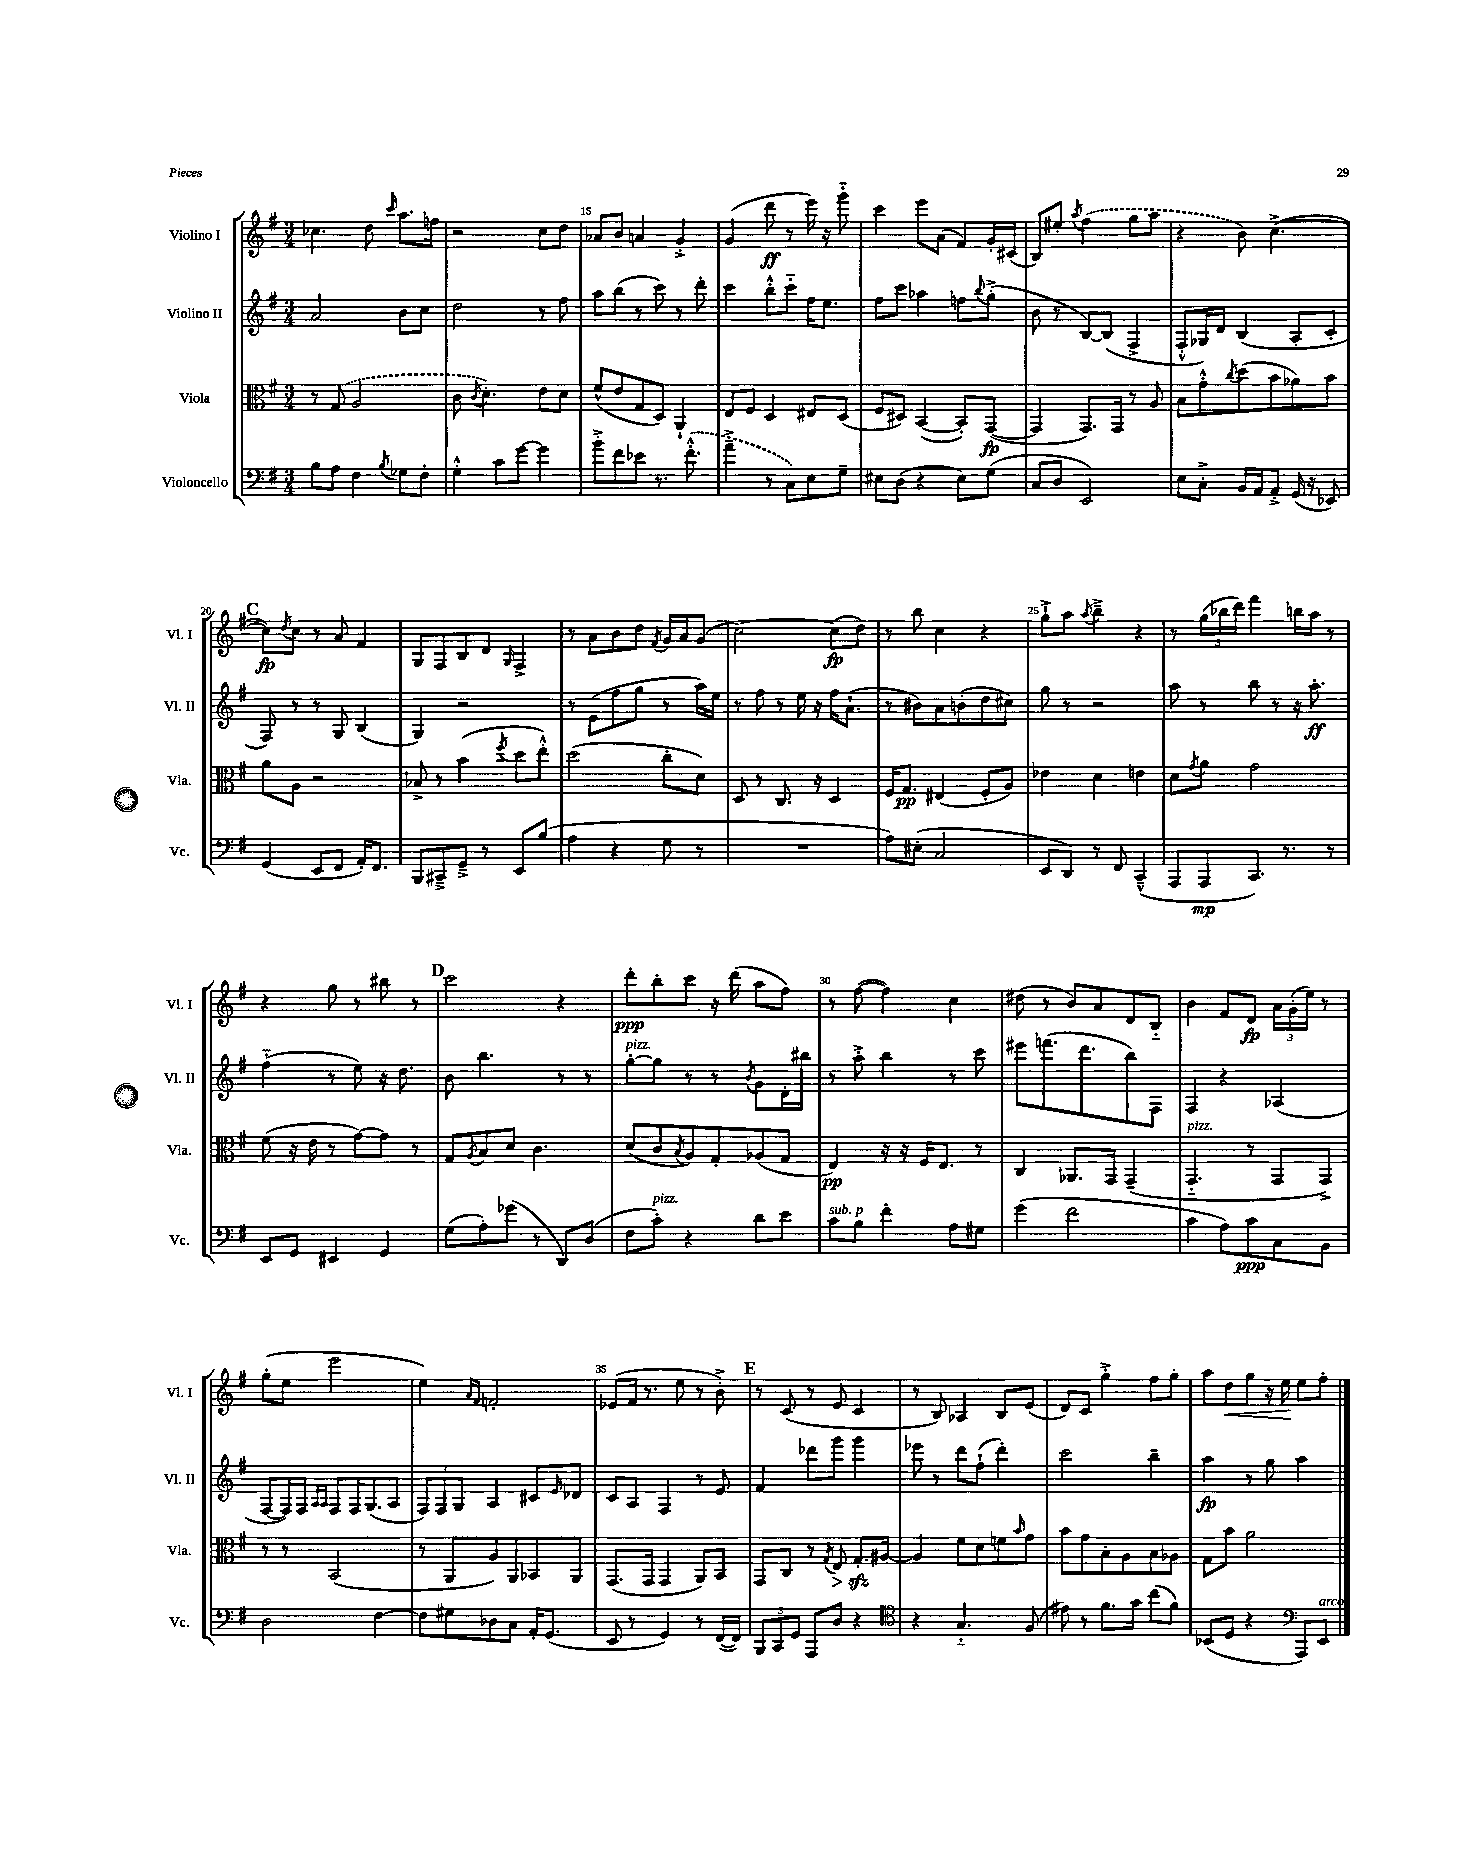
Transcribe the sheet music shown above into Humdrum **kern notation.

**kern	**dynam	**kern	**dynam	**kern	**dynam	**kern	**dynam
*part4	*part4	*part3	*part3	*part2	*part2	*part1	*part1
*staff4	*staff4	*staff3	*staff3	*staff2	*staff2	*staff1	*staff1
*I"Violoncello	*	*I"Viola	*	*I"Violino II	*	*I"Violino I	*
*I'Vc.	*	*I'Vla.	*	*I'Vl. II	*	*I'Vl. I	*
*clefF4	*	*clefC3	*	*clefG2	*	*clefG2	*
*k[f#]	*	*k[f#]	*	*k[f#]	*	*k[f#]	*
*M3/4	*	*M3/4	*	*M3/4	*	*M3/4	*
=13	=13	=13	=13	=13	=13	=13	=13
8B\L	.	8r	.	2a/	.	4.cc-X\	.
8A\J	.	(8G/	.	.	.	.	.
4F#\	.	2A/	.	.	.	.	.
.	.	.	.	.	.	8dd\	.
8qB/	.	.	.	.	.	16qqccc/	.
8G-X\L	.	.	.	8b\L	.	8.aa\L	.
8F#'\J	.	.	.	8cc\J	.	.	.
.	.	.	.	.	.	16ffn\Jk	.
=14	=14	=14	=14	=14	=14	=14	=14
4G'^^\	.	8c\	.	2dd\	.	2r	.
.	.	8qc/	.	.	.	.	.
.	.	4.d'\)	.	.	.	.	.
8c\L	.	.	.	.	.	.	.
[8g\J	.	.	.	.	.	.	.
4g\]	.	8e\L	.	8r	.	8cc\L	.
.	.	8d\J	.	8ff#\	.	8dd\J	.
=15	=15	=15	=15	=15	=15	=15	=15
8b'^\L	.	(8f#^^/L	.	8aa\L	.	8a-X/L	.
8f#\	.	8e/	.	(8bb\J	.	8b/J	.
8e-X\J	.	8G/	.	8r	.	4an/	.
8.r	.	8D/J)	.	8ccc\)	.	.	.
.	.	4AA`/	.	8r	.	4g'^/	.
(8.f#'^^\	.	.	.	.	.	.	.
.	.	.	.	8ddd'\	.	.	.
=16	=16	=16	=16	=16	=16	=16	=16
4a~^\	.	8E/L	.	4ccc\	.	(4g/	.
.	.	8F#/J	.	.	.	.	.
8r	.	4D/	.	8bb'^^\L	.	8ddd\	ff
8C\L)	.	.	.	8ccc\J	.	8r	.
8E\	.	8E#X/L	.	16ff#\KL	.	16eee\)	.
.	.	.	.	8.ee\J	.	16r	.
8G~\J	.	(8D/J	.	.	.	8ggg\	.
=17	=17	=17	=17	=17	=17	=17	=17
8E#X\L	.	8F#/L	.	8ff#\L	.	4ccc\	.
(8D\J	.	8D#X/J)	.	8ccc\J	.	.	.
4r	.	([4BB/	.	4aa-X\	.	8eee\L	.
.	.	.	.	.	.	(8a\J	.
8E#\L)	.	8BB'/L])	.	8ffn\L	.	8f#/L)	.
.	.	.	.	8qqbb/	.	.	.
(8G\J	.	([8GG/J	fp	(8gg'^\J	.	16g'/L	.
.	.	.	.	.	.	(16c#X/JJ	.
=18	=18	=18	=18	=18	=18	=18	=18
8C/L	.	4GG/]	.	8b\	.	8B/L)	.
8D/J	.	.	.	8r	.	8ee#X'/J	.
.	.	.	.	.	.	8qaa/	.
2EE/)	.	8.GG/L)	.	[8B/L)	.	(4ff#\	.
.	.	.	.	(8B/J]	.	.	.
.	.	16GG/Jk	.	.	.	.	.
.	.	8r	.	4F#^/	.	8gg\L	.
.	.	8A/	.	.	.	8aa\J	.
=19	=19	=19	=19	=19	=19	=19	=19
8E\L	.	8B\L	.	8F#'^^/L	.	4r	.
8C'^\J	.	8g'^^\	.	16G-X/L)	.	.	.
.	.	.	.	16d/JJ	.	.	.
.	.	8qcc/	.	.	.	.	.
16BB/LL	.	(8dd\	.	(4B/	.	8b\)	.
16AA/J	.	.	.	.	.	.	.
8AA'^/J	.	8b\	.	.	.	([4.cc^\	.
(16GG/	.	8a-X\)	.	8A'/L	.	.	.
16r	.	.	.	.	.	.	.
8EE-X/)	.	8b\J	.	8c'/J	.	.	.
!!LO:LB:g=z
!!LO:REH:place=s1:t=C
=20	=20	=20	=20	=20	=20	=20	=20
(4GG/	.	8a\L	.	8F#/)	.	8cc\L])	fp
.	.	.	.	.	.	8qdd/	.
.	.	8A\J	.	8r	.	8cc\J	.
8EE/L	.	2r	.	8r	.	8r	.
8FF#/J	.	.	.	8G/	.	8a/	.
16AA'/KL)	.	.	.	(4B/	.	4f#/	.
8.FF#/J	.	.	.	.	.	.	.
=21	=21	=21	=21	=21	=21	=21	=21
8BBB/L	.	8B-X^/	.	4G/)	.	8G/L	.
8CC#X~^/	.	8r	.	.	.	8F#/	.
8GG~^/J	.	(4b\	.	2r	.	8B/	.
8r	.	.	.	.	.	8d/J	.
.	.	8qff#/	.	.	.	16qqG/	.
8EE/L	.	8dd\L	.	.	.	4F#^/	.
(8B/J	.	8ee'^^\J)	.	.	.	.	.
=22	=22	=22	=22	=22	=22	=22	=22
4A\	.	(2dd\	.	8r	.	8r	.
.	.	.	.	(8e\L	.	8a\L	.
4r	.	.	.	8ff#\	.	8b\	.
.	.	.	.	8gg\J	.	8dd\J	.
.	.	.	.	.	.	8qf#/	.
8G\	.	8cc'\L	.	8r	.	16g/LL	.
.	.	.	.	.	.	16a/J	.
8r	.	8d\J)	.	16aa\LL)	.	(8g/J	.
.	.	.	.	16ee\JJ	.	.	.
=23	=23	=23	=23	=23	=23	=23	=23
2.r	.	8D/	.	8r	.	[2cc\)	.
.	.	8r	.	8ff#\	.	.	.
.	.	8.C/	.	8r	.	.	.
.	.	.	.	16ee\	.	.	.
.	.	16r	.	16r	.	.	.
.	.	4D/	.	16ff#\KL	.	(8cc\L]	fp
.	.	.	.	(8.a`\J	.	.	.
.	.	.	.	.	.	8dd\J)	.
=24	=24	=24	=24	=24	=24	=24	=24
8A\L)	.	16F#/KL	.	8r	.	8r	.
.	.	8.G/J	pp	.	.	.	.
(8E#X'\J	.	.	.	8b#X\L)	.	8bb\	.
2C/	.	(4E#X/	.	8a\	.	4cc\	.
.	.	.	.	(8bn'\	.	.	.
.	.	8F#'/L	.	8dd\	.	4r	.
.	.	8A/J)	.	8cc#X\J)	.	.	.
=25	=25	=25	=25	=25	=25	=25	=25
8EE/L	.	4e-X\	.	8gg\	.	8gg`^\L	.
8DD/J)	.	.	.	8r	.	8aa\J	.
.	.	.	.	.	.	8qaa/	.
8r	.	4d\	.	2r	.	4bb~^\	.
8FF#/	.	.	.	.	.	.	.
(4CC~^^/	.	4en\	.	.	.	4r	.
=26	=26	=26	=26	=26	=26	=26	=26
8AAA/L	.	8d\L	.	8aa\	.	8r	.
.	.	8qg/	.	.	.	.	.
8AAA/	mp	8a\J	.	8r	.	(24gg\LL	.
.	.	.	.	.	.	24bb-X\	.
.	.	.	.	.	.	24ddd\JJ)	.
8.CC/J)	.	2g\	.	8bb\	.	4fff#\	.
.	.	.	.	8r	.	.	.
8.r	.	.	.	.	.	.	.
.	.	.	.	16r	.	16bbn\LL	.
.	.	.	.	8.aa'\	ff	16aa\JJ	.
8r	.	.	.	.	.	8r	.
!!LO:LB:g=z
=27	=27	=27	=27	=27	=27	=27	=27
8EE/L	.	(8f#\	.	(4ff#\	.	4r	.
8GG/J	.	16r	.	.	.	.	.
.	.	16e\	.	.	.	.	.
4EE#X/	.	8r	.	8r	.	8gg\	.
.	.	[8g\L)	.	8ee\)	.	8r	.
4GG/	.	8g\J]	.	16r	.	8bb#X\	.
.	.	.	.	8.dd\	.	.	.
.	.	8r	.	.	.	8r	.
!!LO:REH:place=s1:t=D
=28	=28	=28	=28	=28	=28	=28	=28
(8G\L	.	8G/L	.	8b\	.	2ccc\	.
.	.	8qA/	.	.	.	.	.
8A'\)	.	8B/	.	4.bb\	.	.	.
(8g-X\J	.	8d/J	.	.	.	.	.
8r	.	4.c\	.	.	.	.	.
8DD/L)	.	.	.	8r	.	4r	.
(8D/J	.	.	.	8r	.	.	.
=29	=29	=29	=29	=29	=29	=29	=29
!	!	!	!	!LO:TX:a:i:t=pizz.	!	!	!
8F#\L	.	(8d/L	.	[8gg'\L	.	8ddd'\L	ppp
!LO:TX:a:i:t=pizz.	!	!	!	!	!	!	!
8c'\J)	.	8c/	.	8gg\J]	.	8bb'\	.
.	.	8qB/	.	.	.	.	.
4r	.	8A/)	.	8r	.	8ccc\J	.
.	.	8G'/	.	8r	.	16r	.
.	.	.	.	.	.	(16ddd\	.
.	.	.	.	8qb/	.	.	.
8d\L	.	(8A-X/	.	8g\L	.	8aa\L	.
8e\J	.	8G/J	.	16d'\L	.	8ff#\J)	.
.	.	.	.	16bb#X\JJ	.	.	.
=30	=30	=30	=30	=30	=30	=30	=30
!LO:TX:a:i:t=sub. p	!	!	!	!	!	!	!
8c\L	.	4E/)	pp	8r	.	8r	.
8B\J	.	.	.	8aa'^\	.	([8ff#\	.
4f#'\	.	16r	.	4bb\	.	4ff#\])	.
.	.	16r	.	.	.	.	.
.	.	16F#/KL	.	.	.	.	.
.	.	8.E/J	.	.	.	.	.
8A\L	.	.	.	8r	.	4cc\	.
8G#X\J	.	8r	.	8ccc\	.	.	.
=31	=31	=31	=31	=31	=31	=31	=31
(4g\	.	4C/	.	8eee#X\L	.	(8dd#X\	.
.	.	.	.	(8.fffn\	.	8r	.
2f#\	.	8.AA-X/L	.	.	.	8b/L)	.
.	.	.	.	8.ddd\	.	.	.
.	.	.	.	.	.	8a/	.
.	.	16GG/Jk	.	.	.	.	.
.	.	(4GG~/	.	8bb\)	.	8d/	.
.	.	.	.	8F#\J	.	8B/J	.
=32	=32	=32	=32	=32	=32	=32	=32
!	!	!LO:TX:a:i:t=pizz.	!	!	!	!	!
4c\	.	4.GG/	.	4F#/	.	4b\	.
8A\L)	.	.	.	4r	.	8f#/L	.
8c\	ppp	8r	.	.	.	8d/J	fp
8C\	.	8GG/L	.	(4A-X/	.	24a\LL	.
.	.	.	.	.	.	(24g'\	.
.	.	.	.	.	.	24ee\JJ)	.
8BB\J	.	8GG^/J)	.	.	.	8r	.
!!LO:LB:g=z
=33	=33	=33	=33	=33	=33	=33	=33
2D\	.	8r	.	[8F#/L	.	(8gg'\L	.
.	.	8r	.	16F#/L])	.	8ee\J	.
.	.	.	.	16F#/JJ	.	.	.
.	.	.	.	16qqA/LL	.	.	.
.	.	.	.	16qqA/JJ	.	.	.
.	.	(2BB/	.	8F#/L	.	2eee\	.
.	.	.	.	16F#/K	.	.	.
.	.	.	.	(8.G/	.	.	.
[4F#\	.	.	.	.	.	.	.
.	.	.	.	8A/J	.	.	.
=34	=34	=34	=34	=34	=34	=34	=34
8F#\L]	.	8r	.	12F#/L)	.	4ee\)	.
.	.	.	.	12F#/	.	.	.
8G#X\	.	8AA/L	.	.	.	.	.
.	.	.	.	12G/J	.	.	.
.	.	.	.	.	.	16qqa/LL	.
.	.	.	.	.	.	16qqf#/JJ	.
8D-X\	.	8A/)	.	4A/	.	2fn'/	.
8C\J	.	8AA/	.	.	.	.	.
16AA'/KL	.	8BB-X/	.	8c#X/L	.	.	.
(8.GG/J	.	.	.	.	.	.	.
.	.	.	.	16qqe/	.	.	.
.	.	8AA/J	.	8d-X/J	.	.	.
=35	=35	=35	=35	=35	=35	=35	=35
8EE/	.	(8.GG/L	.	8c/L	.	(8e-X/L	.
8r	.	.	.	8A/J	.	16f#/Jk	.
.	.	16GG/Jk	.	.	.	8.r	.
4GG/)	.	4GG/	.	4F#/	.	.	.
.	.	.	.	.	.	8ee\	.
8r	.	8AA/L)	.	8r	.	8r	.
([16FF#/LL	.	8BB/J	.	8e/	.	8b'^\)	.
16FF#/JJ])	.	.	.	.	.	.	.
!!LO:REH:place=s1:t=E
=36	=36	=36	=36	=36	=36	=36	=36
12BBB/L	.	8GG/L	.	4f#/	.	8r	.
12CC/	.	.	.	.	.	.	.
.	.	8C/J	.	.	.	(8c/	.
12GG/J	.	.	.	.	.	.	.
8AAA/L	.	8r	.	8ddd-X\L	.	8r	.
.	.	8qG/	.	.	.	.	.
!	!	!	!LO:HP:b	!	!	!	!
8D/J	.	8E/	>	8ggg\J	.	8e/	.
4r	.	8.Gzz'/L	.	4ggg\	.	4c/	.
.	.	[16A#X/Jk	]	.	.	.	.
=37	=37	=37	=37	=37	=37	=37	=37
*clefC4	*	*	*	*	*	*	*
4r	.	4A#/]	.	8eee-X\	.	8r	.
.	.	.	.	8r	.	8B/)	.
4.G/	.	8f#\L	.	8ddd\L	.	4A-X/	.
.	.	8d\	.	(8ff#`\J	.	.	.
.	.	8fn\	.	4ddd'\)	.	8B/L	.
.	.	16qqb/	.	.	.	.	.
(8F#/	.	8g\J	.	.	.	(8e/J	.
=38	=38	=38	=38	=38	=38	=38	=38
8e#X\)	.	8b\L	.	2ccc\	.	8d/L)	.
8r	.	8g\	.	.	.	8c/J	.
8.f#\L	.	8B'\	.	.	.	4gg'^\	.
.	.	8A\	.	.	.	.	.
16g\Jk	.	.	.	.	.	.	.
(8cc\L	.	8B\	.	4bb~\	.	8ff#\L	.
8f#\J)	.	8A-X\J	.	.	.	8gg'\J	.
=39	=39	=39	=39	=39	=39	=39	=39
(8BB-X/L	.	8G\L	.	4aa\	fp	8aa\L	.
!	!	!	!	!	!	!	!LO:HP:b
8D/J	.	8b\J	.	.	.	8dd\	<
4r	.	2a\	.	8r	.	8gg\J	.
.	.	.	.	8gg\	.	16r	.
.	.	.	.	.	.	16ee\	.
*clefF4	*	*	*	*	*	*	*
8AAA/L)	.	.	.	4aa\	.	8ee\L	[
!LO:TX:a:i:t=arco	!	!	!	!	!	!	!
8EE/J	.	.	.	.	.	8ff#'\J	.
==	==	==	==	==	==	==	==
*-	*-	*-	*-	*-	*-	*-	*-
